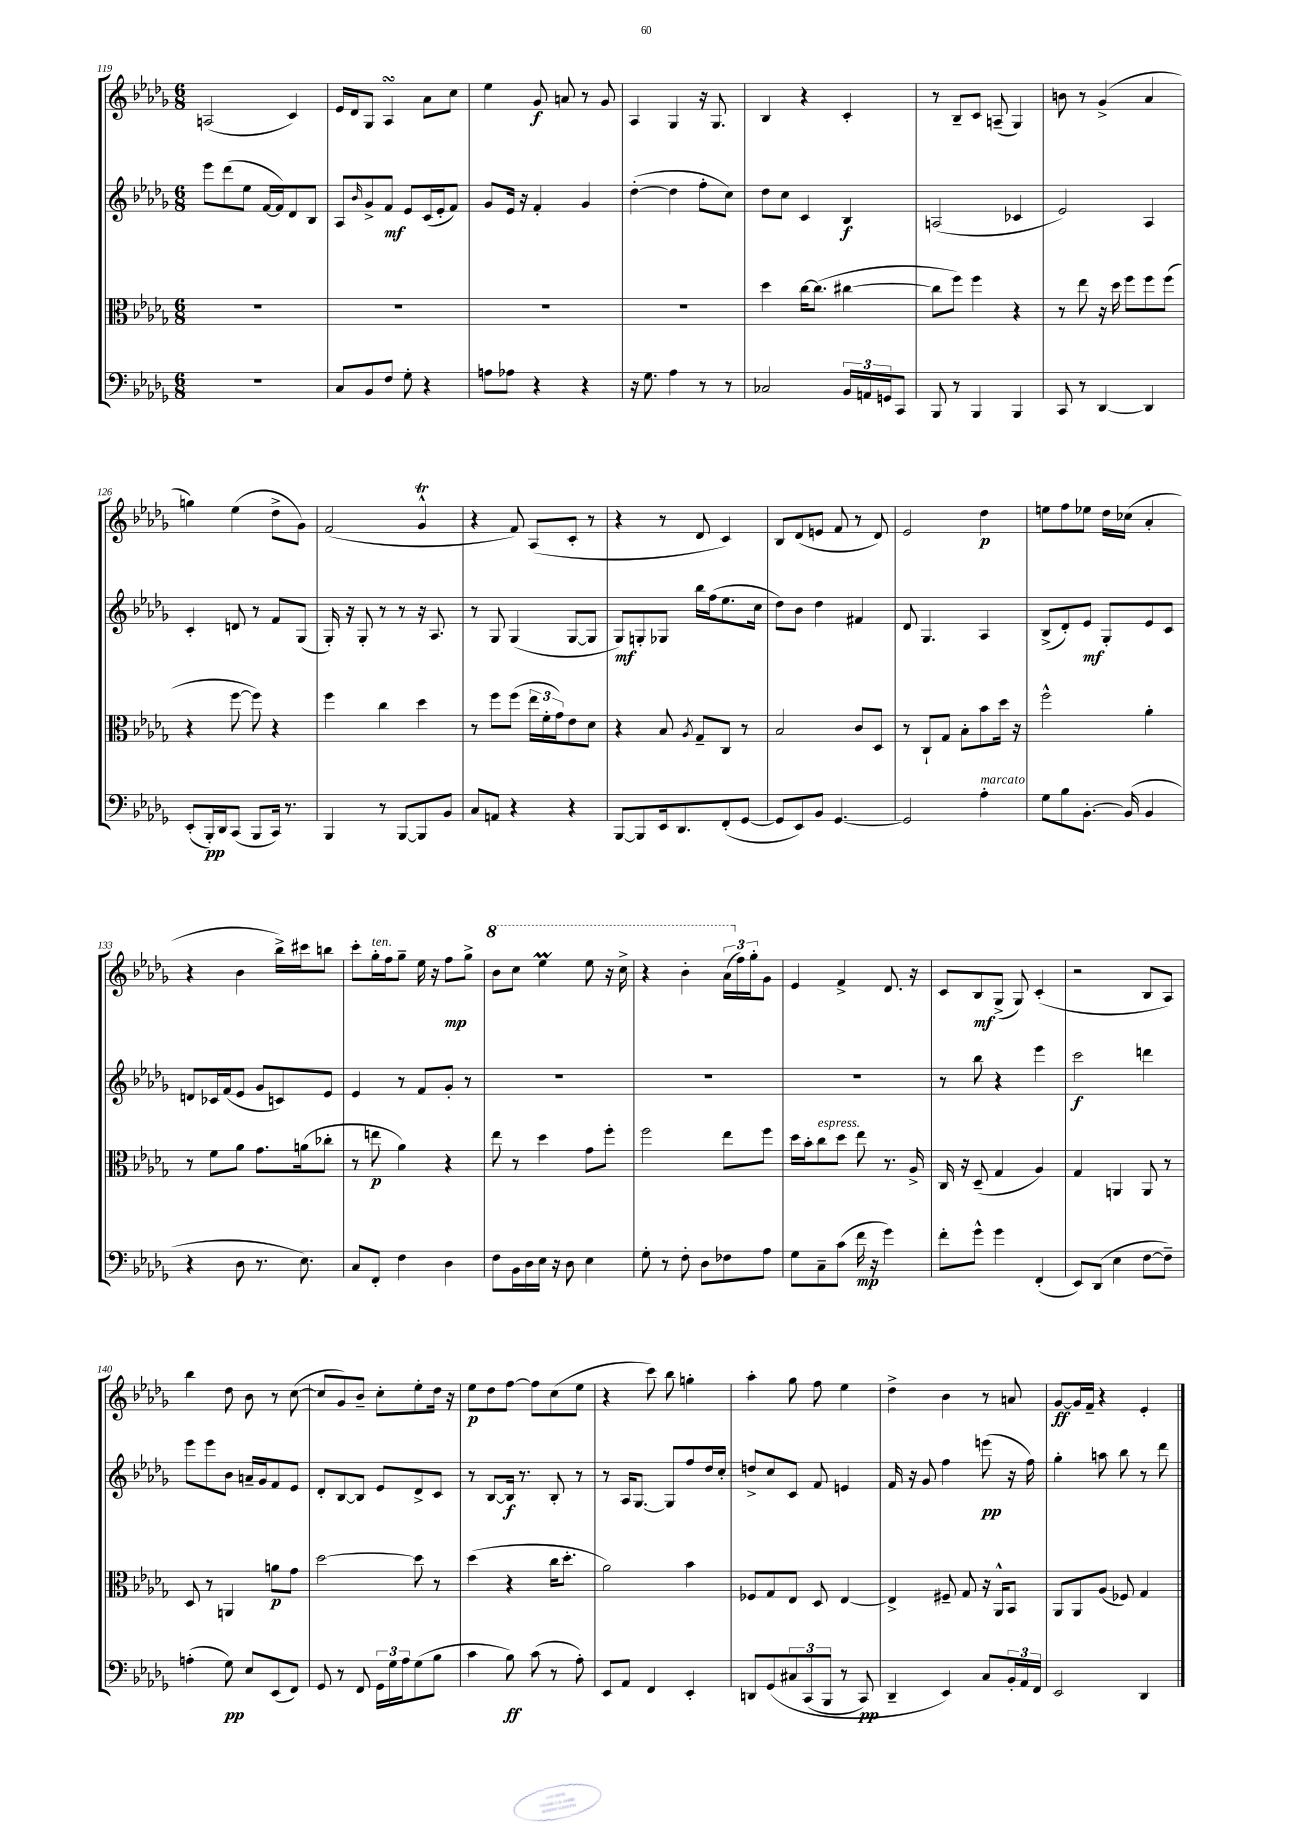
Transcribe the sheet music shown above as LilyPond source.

<<
\new StaffGroup <<
\new Staff = "s0" {
    \clef treble \key des \major \numericTimeSignature \time 6/8
    a2( c'4) |
    ees'16 des'16 ges8 aes4\turn aes'8 c''8 |
    ees''4 ges'8\f a'8 r8 ges'8 |
    aes4 ges4 r16 ges8. |
    bes4 r4 c'4-. |
    r8 bes8-- c'8 a8--( ges4) |
    b'8 r8 ges'4->( aes'4 |
    g''4) ees''4( des''8-> ges'8) |
    f'2( ges'4-^\trill |
    r4 f'8) aes8( c'8-. r8 |
    r4 r8 des'8 c'4) |
    bes8 des'8( e'8 f'8 r8 des'8) |
    ees'2 des''4\p |
    e''8 f''8 ees''8 des''16 ces''16( aes'4-. |
    r4 bes'4 bes''16->) cis'''16 b''8 |
    c'''8-. ges''16-.^\markup { \italic "ten." } f''16 ges''8-- ees''16 r16 f''8\mp ges''8-> |
    \ottava #1 bes''8 c'''8 ees'''4\prall ees'''8 r16 c'''16-> |
    r4 bes''4-. \tuplet 3/2 { aes''16( \ottava #0 f''16) ges''16-. } ges'8 |
    ees'4 f'4-> des'8. r16 |
    c'8 bes8\mf ges8->( ges8) c'4-.( |
    r2 bes8 aes8) |
    bes''4 des''8 bes'8 r8 c''8~( |
    c''8 ges'8) bes'8-- c''8-. ees''8-. des''16 r16 |
    ees''8\p des''8 f''8~ f''8 c''8( ees''8 |
    r4 c'''8) bes''8 g''4-. |
    aes''4-. ges''8 f''8 ees''4 |
    des''4-> bes'4 r8 a'8 |
    ges'8~\ff ges'16 f'16-- r4 ees'4-. \bar "|." |
}
\new Staff = "s1" {
    \clef treble \key des \major \numericTimeSignature \time 6/8
    ees'''8 des'''8( ees''8 f'16~ f'16) des'8 bes8 |
    aes8 \grace { bes'16 } ges'8-> f'8\mf ees'8 c'16( ees'16-. f'8) |
    ges'8 ees'16 r16 f'4-. ges'4 |
    des''4~-.( des''4 f''8-. c''8) |
    des''8 c''8 c'4 bes4\f |
    a2( ces'4 |
    ees'2) aes4 |
    c'4-. d'8 r8 f'8 ges8( |
    ges16-.) r16 ges8-. r8 r8 r16 aes8. |
    r8 ges8 ges4( ges8~ ges8 |
    ges8\mf) g8-. ges8 bes''16 f''16( ees''8. c''16 |
    des''8) bes'8 des''4 fis'4 |
    des'8 ges4. aes4 |
    bes8->( des'8-.) ees'8\mf ges8-. ees'8 c'8 |
    d'8 ces'16 f'16( ees'8 ges'8 c'8) ees'8 |
    ees'4 r8 f'8 ges'8-. r8 |
    R2. |
    R2. |
    R2. |
    r8 bes''8 r4 ees'''4 |
    c'''2\f d'''4 |
    ees'''8 ees'''8 bes'8 a'16-- ges'16 f'8 ees'8 |
    des'8-. bes8~ bes8 ees'8 des'8-> c'8 |
    r8 bes8~ bes16\f r8. bes8-. r8 |
    r8 aes16 ges8.~ ges8 f''8 des''16 c''16-. |
    d''8-> c''8 c'8 f'8 e'4 |
    f'16 r16 ges'8 f''4 e'''8\pp( r16 f''16) |
    ges''4-. a''8 bes''8 r8 des'''8 \bar "|." |
}
\new Staff = "s2" {
    \clef alto \key des \major \numericTimeSignature \time 6/8
    R2. |
    R2. |
    R2. |
    R2. |
    des''4 c''16~ c''8.( cis''4~ |
    cis''8 f''8) f''4 r4 |
    r8 ees''8 r16 des''16 f''8 f''8 f''8( |
    r4 f''8~ f''8) r4 |
    f''4 c''4 des''4 |
    r8 f''8 f''8( \tuplet 3/2 { ees''16 f'16-. ges'16) } ees'8 des'8 |
    r4 bes8 \acciaccatura { aes8 } ges8-- c8 r8 |
    bes2 c'8 des8 |
    r8 c8-! ges8 bes8-. bes'8 des''16 r16 |
    f''2-^ aes'4-. |
    r8 f'8 aes'8 ges'8. a'16( ces''8-. |
    r8 e''8\p aes'4) r4 |
    ees''8 r8 des''4 ges'8 f''8-. |
    f''2 ees''8 f''8 |
    des''16 bes'16-. c''8^\markup { \italic "espress." } des''8 ees''8 r8. aes16-> |
    c16 r16 des8--( ges4 aes4) |
    ges4 a,4 a,8 r8 |
    des8 r8 a,4 a'8\p ges'8 |
    des''2~ des''8 r8 |
    des''4( r4 c''16 des''8.-. |
    aes'2) bes'4 |
    fes8 ges8 ees8 des8 ees4~ |
    ees4-> fis8-- ges8 r16 aes,16-^ bes,8 |
    aes,8 aes,8 aes8( fes8) ges4 \bar "|." |
}
\new Staff = "s3" {
    \clef bass \key des \major \numericTimeSignature \time 6/8
    R2. |
    c8 bes,8 f8 ges8-. r4 |
    a8 aes8 r4 r4 |
    r16 ges8. aes4 r8 r8 |
    ces2 \tuplet 3/2 { bes,16 a,16 g,16 } c,8 |
    bes,,8 r8 bes,,4 bes,,4 |
    c,8 r8 des,4~ des,4 |
    ees,8-.( bes,,16-.\pp) des,16 c,8( bes,,8 c,16) r8. |
    bes,,4 r8 bes,,8~ bes,,8 bes,8 |
    c8 a,8 r4 r4 |
    bes,,8~ bes,,8 ees,16 des,8. f,8-.( ges,8~ |
    ges,8 ees,8) bes,8 ges,4.~ |
    ges,2 aes4-.^\markup { \italic "marcato" } |
    ges8 bes8 bes,8.~-. bes,16( bes,4 |
    r4 des8 r8. ees8.) |
    c8 f,8-. f4 des4 |
    f8 bes,16 des16 ees16 r16 des8 ees4 |
    ges8-. r8 f8-. des8 fes8 aes8 |
    ges8 c8-- c'8( f'16\mp r16 ges'4) |
    f'8-. ges'8-^ ges'4 f,4-.( |
    ees,8) des,8( ees4 f8~ f8--) |
    a4-.( ges8\pp) ees8 ees,8( f,8) |
    ges,8 r8 f,8 \tuplet 3/2 { ges,16 ges16 aes16 } ges8( bes8 |
    c'4 bes8\ff) c'8( r8 aes8-.) |
    ees,8 aes,8 f,4 ees,4-. |
    d,8 ges,8\( \tuplet 3/2 { cis8 c,8( bes,,8 } r8 c,8\pp) |
    des,4-- ees,4\) c8 \tuplet 3/2 { bes,16-. aes,16 f,16 } |
    ees,2 des,4 \bar "|." |
}
>>
>>
\layout { \context { \Score currentBarNumber = #119 } }
